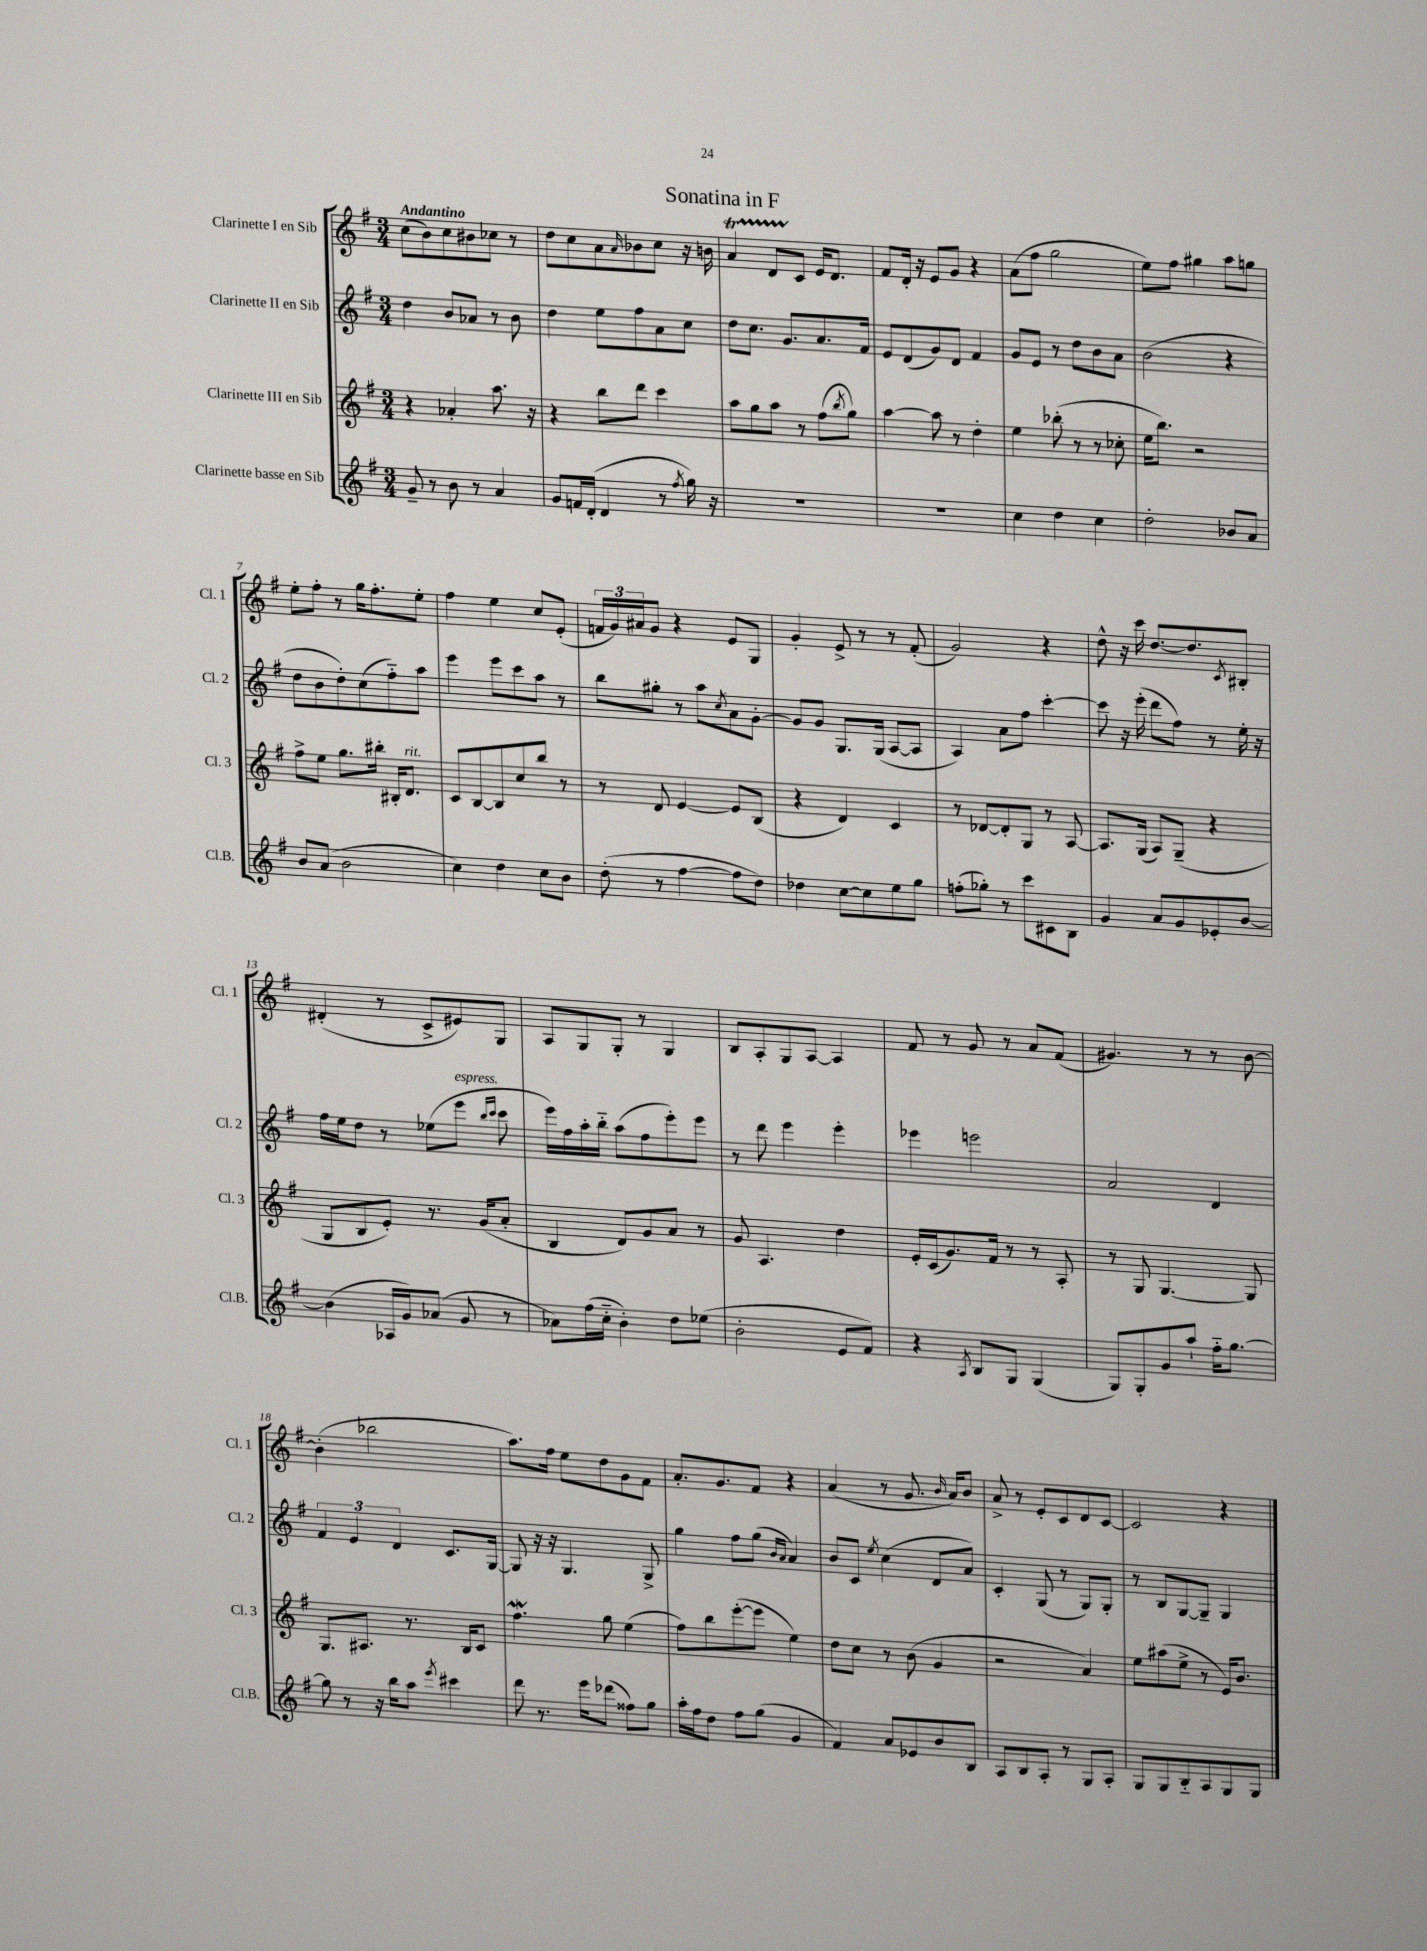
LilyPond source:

\header { title = "Sonatina in F" }
<<
\new StaffGroup <<
\new Staff = "s0" \with { instrumentName = "Clarinette I en Sib" shortInstrumentName = "Cl. 1" } {
    \clef treble \key g \major \numericTimeSignature \time 3/4 \tempo "Andantino"
    c''8( b'8) c''8 bis'8 ces''8 r8 |
    d''8 c''8 a'8 \grace { a'16 } bes'8 c''8 r16 b'16 |
    a'4\startTrillSpan d'8 c'8\stopTrillSpan e'16 d'8. |
    fis'8 d'16-. r16 e'8 g'8 r4 |
    a'8( fis''8 g''2 |
    e''8) fis''8 gis''4 a''8 g''8 |
    e''8-. fis''8-. r8 g''16 fis''8.-. e''8-. |
    fis''4 e''4 c''8 e'8-.( |
    \tuplet 3/2 { f'16 g'16) ais'16 } g'8 r4 e'8 g8 |
    g'4-. e'8-> r8 r8 fis'8-.( |
    g'2) r4 |
    d''8-^ r16 c'''16 d''8.~ d''8. \acciaccatura { c'8 } bis8-. |
    dis'4-.( r8 c'8-> eis'8) g8 |
    a8 g8 g8-. r8 g4 |
    b8 a8-. g8 a8~ a4 |
    fis'8 r8 g'8 r8 a'8 fis'8( |
    gis'4.) r8 r8 b'8~ |
    b'4-.( bes''2 |
    a''8.) fis''16 e''8 d''8 g'8 fis'8 |
    a'8.-. g'8. fis'8 r4 |
    a'4( r8 g'8. \grace { b'16 } a'16) b'8 |
    a'8-> r8 e'8-. c'8 d'8 c'8~ |
    c'2 r4 \bar "|." |
}
\new Staff = "s1" \with { instrumentName = "Clarinette II en Sib" shortInstrumentName = "Cl. 2" } {
    \clef treble \key g \major \numericTimeSignature \time 3/4
    d''4 b'8 aes'8 r8 b'8 |
    d''4 e''8 fis''8 a'8 c''8 |
    d''8 c''8. g'8. a'8. fis'16 |
    e'8 d'8( g'8) d'8 fis'4 |
    g'8 e'8 r8 d''8 b'8 a'8 |
    b'2( r4 |
    d''8 b'8 d''8-.) c''8( fis''8-_) a''8 |
    e'''4 e'''8 c'''8 a''8 r8 |
    b''8 gis''8-. r8 a''8 \acciaccatura { c''8 } a'8 g'8~-. |
    g'8 g'8 g8. g16( a8~ a8 |
    a4) a'8 fis''8 c'''4~-. |
    c'''8 r16 e'''16-.( d'''8 fis''8) r8 e''16-. r16 |
    fis''16 e''16 d''8 r8 ees''8( e'''8^\markup { \italic "espress." } \grace { b''16 c'''16 } c'''8 |
    e'''16) fis''16 a''16-. b''16-_ a''8( fis''8 e'''8-.) e'''8 |
    r8 d'''8 e'''4 e'''4-. |
    ees'''4 e'''2 |
    a'2 d'4 |
    \tuplet 3/2 { fis'4 e'4 d'4 } c'8. g16~ |
    g8 r16 r16 g4. g8-> |
    g''4 fis''8 g''8( \grace { b'16 a'16 } a'4) |
    b'8 c'8 \acciaccatura { e''8 } c''4( d'8 a'8) |
    c'4-. g8( r8 g8) g8-. |
    r8 b8 g8~ g8-- g4 \bar "|." |
}
\new Staff = "s2" \with { instrumentName = "Clarinette III en Sib" shortInstrumentName = "Cl. 3" } {
    \clef treble \key g \major \numericTimeSignature \time 3/4
    r4 aes'4-. a''8. r16 |
    r4 b''8 d'''8 c'''4 |
    a''8 g''8 a''8 r8 fis''8( \acciaccatura { b''8 } g''8) |
    a''4~ a''8 r8 d''4-. |
    e''4 bes''8-.( r8 r8 ces''8-. |
    e''16 b''8.) r2 |
    fis''8-> e''8 g''8. bis''16-. bis16-. d'8.^\markup { \italic "rit." } |
    c'8 b8~ b8 c''8 b''8 r8 |
    r8 d'8 e'4~ e'8 b8( |
    r4 d'4) c'4 |
    r8 des'8~ des'8-. g8 r8 a8~ |
    a8. g16( a8) g8--( r4 |
    g8 b8 e'8-.) r8. g'16( a'8-. |
    b4 d'8) g'8 a'8 r8 |
    g'8 a4. d''4 |
    e'16-. c'16( g'8.) fis'16 r8 r8 a8-. |
    r8 g8 g4.~ g8 |
    g8. ais8. r8. b16 c'8 |
    fis''4.\mordent g''8 e''4( |
    fis''8) b''8 e'''8~-.( e'''8 e''4) |
    d''8 c''8 r8 b'8( g'4 |
    r2 a'4) |
    e''8 ais''8( e''8-> r8 e'16) b'8. \bar "|." |
}
\new Staff = "s3" \with { instrumentName = "Clarinette basse en Sib" shortInstrumentName = "Cl.B." } {
    \clef treble \key g \major \numericTimeSignature \time 3/4
    g'8-- r8 b'8 r8 a'4 |
    g'8 f'16 d'16-.( d'4 r8 \acciaccatura { fis''8 } g''16) r16 |
    R2. |
    R2. |
    c''4 d''4 c''4 |
    d''2-. bes'8 a'8 |
    b'8 a'8( b'2 |
    c''4) d''4 c''8 b'8 |
    d''8-.( r8 fis''4~ fis''8 d''8) |
    des''4 c''8~ c''8 e''8 g''8 |
    f''8-.( ges''8-.) r8 c'''8 cis'8 b8 |
    g'4 a'8 g'8 ees'8-. b'8~ |
    b'4( aes16 g'16) aes'8( g'8 r8 |
    aes'8) fis''16( c''16-_ b'4-.) d''8 ees''8( |
    b'2-. e'8 fis'8) |
    r4 \acciaccatura { a8 } b8 g8 g4( |
    g8) g8-. g'8 a''8-! fis''16-_ g''8.~ |
    g''8 r8 r16 b''16 a''8 \acciaccatura { e'''8 } cis'''4 |
    d'''8 r8. e'''16 des'''8( fisis''8) g''8 |
    a''16-. fis''16 d''8 fis''8 g''8( g'4 |
    fis'4) a'8 ees'8 b'8 b8 |
    a8 b8 a8-. r8 g8 a8-. |
    g8 g8 b8-_ a8 g8 g8 \bar "|." |
}
>>
>>
